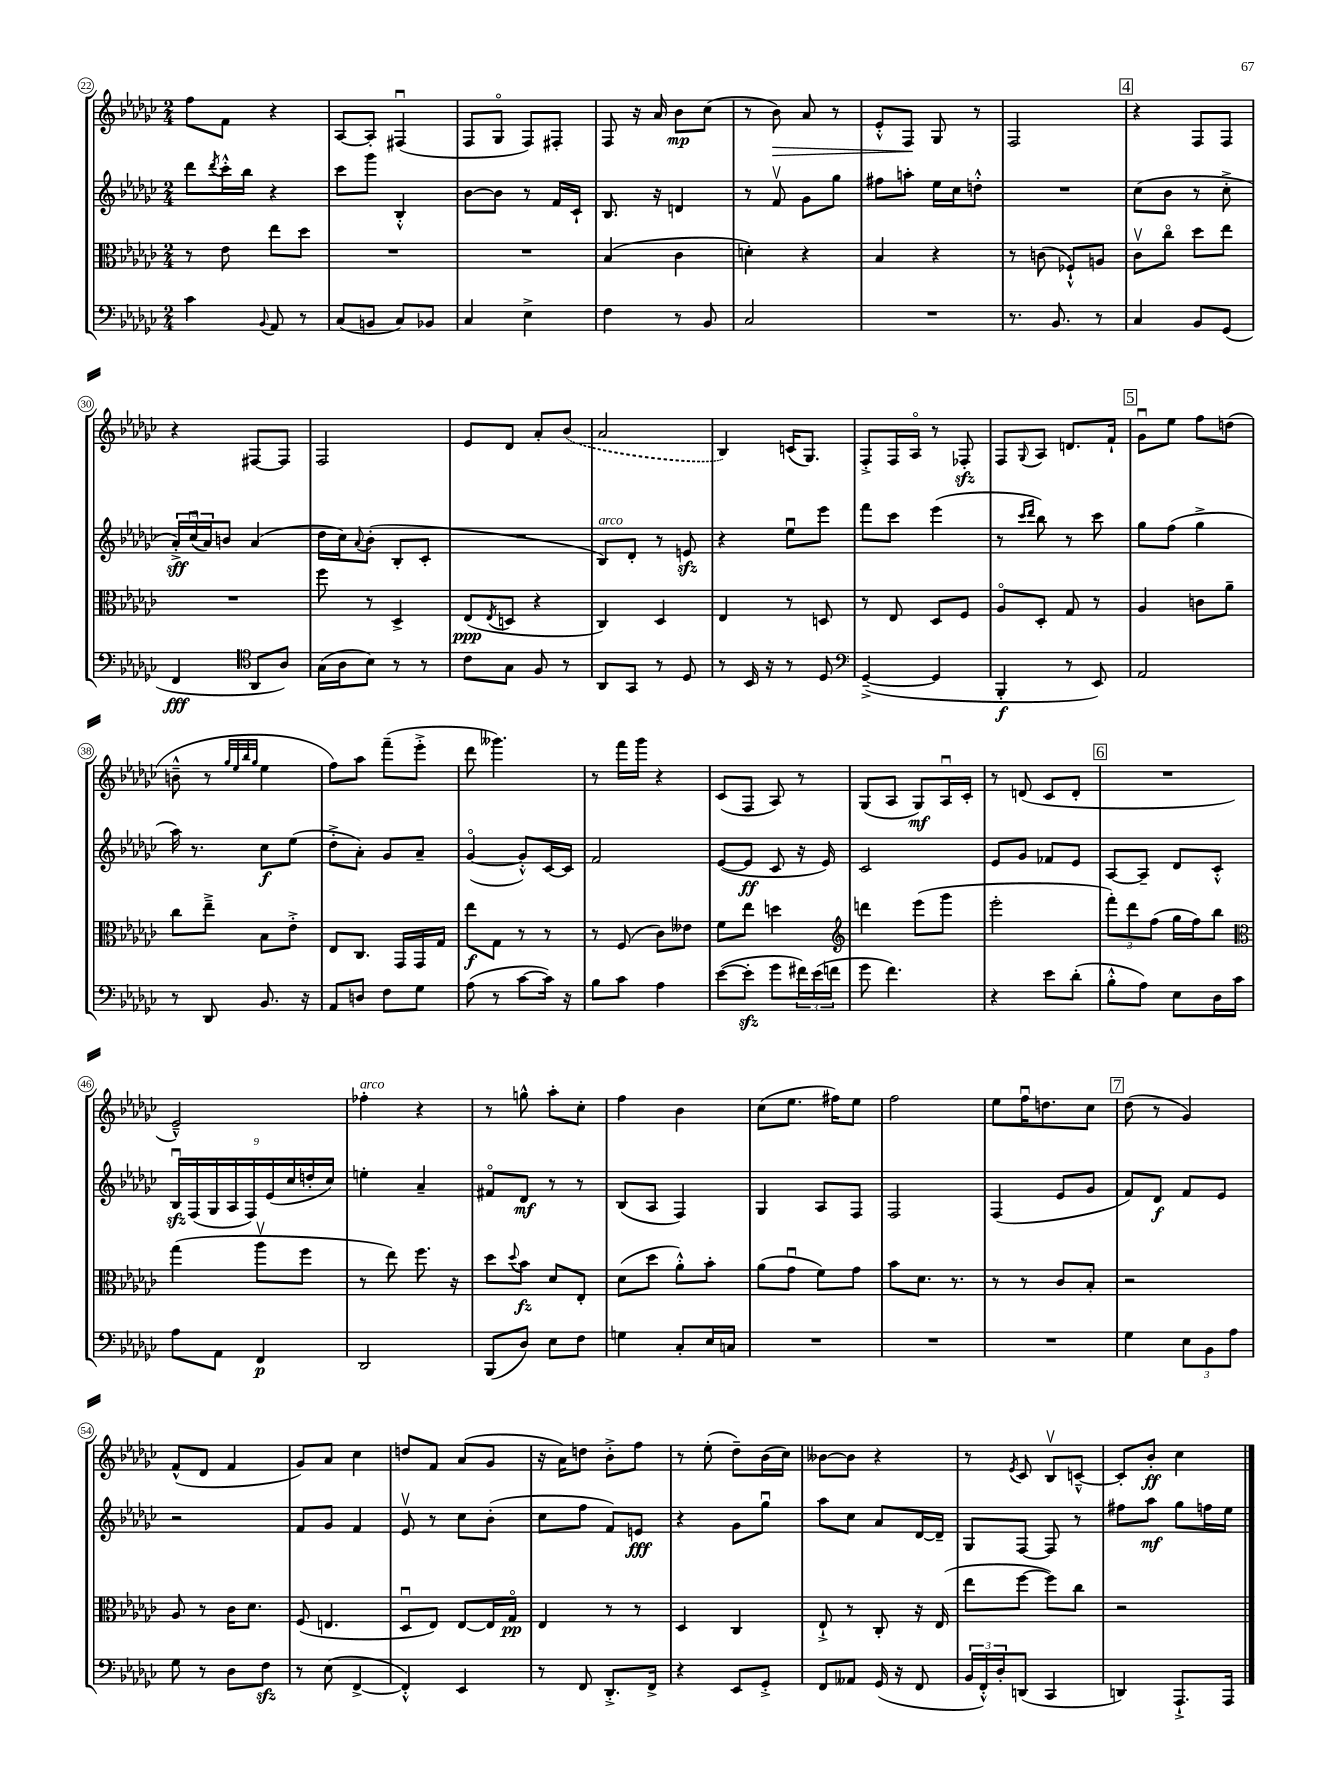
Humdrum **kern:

**kern	**kern	**kern	**kern
*staff4	*staff3	*staff2	*staff1
*clefF4	*clefC3	*clefG2	*clefG2
*k[b-e-a-d-g-c-]	*k[b-e-a-d-g-c-]	*k[b-e-a-d-g-c-]	*k[b-e-a-d-g-c-]
*M2/4	*M2/4	*M2/4	*M2/4
4c-	8r	8ddd-	8ff
.	.	8qddd-	.
.	8e-	16ccc-'^^	8f
.	.	16bb-	.
8qqBB-	.	.	.
8AA-	8ee-	4r	4r
8r	8dd-	.	.
=	=	=	=
(8C-	2r	8ccc-	[8A-
8BB	.	8ggg-	8A-']
8C-)	.	4B-'^^	(4F#u
8BB-	.	.	.
=	=	=	=
4C-	2r	[8b-	8F
.	.	8b-]	8G-o
4E-^	.	8r	8F)
.	.	16f	8F#'
.	.	16c-`	.
=	=	=	=
4F	(4B-	8.B-	8F
.	.	.	16r
.	.	16r	16a-
8r	4c-	4d	8b-
8BB-	.	.	(8cc-
=	=	=	=
2C-	4d')	8r	8r
.	.	8fv	8b-)
.	4r	8g-	8a-
.	.	8gg-	8r
=	=	=	=
2r	4B-	8ff#	8e-'^^
.	.	8aa'	8F
.	4r	16ee-	8G-
.	.	16cc-	.
.	.	8dd'^^	8r
=	=	=	=
8.r	8r	2r	2F
.	(8c	.	.
8.BB-	.	.	.
.	8F-`^^)	.	.
8r	8A	.	.
=	=	=	=
4C-	8c-v	(8cc-	4r
.	8cc-o	8b-	.
8BB-	8dd-	8r	8F
(8GG-	8ee-	8cc-'^	8F
=	=	=	=
4FF	2r	24a-'^)	4r
.	.	(24cc-u	.
.	.	24a-)	.
.	.	8b	.
*clefC4	*	*	*
8AA-	.	(4a-	[8F#
8A-)	.	.	8F#]
=	=	=	=
(16G-	8ff	16dd-	2F
16A-	.	16cc-)	.
.	.	8qqa-	.
8B-)	8r	(8b-'	.
8r	4D-^	8B-'	.
8r	.	8c-'	.
=	=	=	=
8c-	(8E-	2r	8e-
.	8qE-	.	.
8G-	8D	.	8d-
8F	4r	.	8a-'
8r	.	.	(8b-
=	=	=	=
8AA-	4C-)	8B-)	2a-
8GG-	.	8d-'	.
8r	4D-	8r	.
8D-	.	8e	.
=	=	=	=
8r	4E-	4r	4B-)
16BB-	.	.	.
16r	.	.	.
8r	8r	8ee-u	(16c
.	.	.	8.G-)
8D-	8D	8eee-	.
=	=	=	=
*clefF4	*	*	*
([4GG-~^	8r	8fff	8F'^
.	8E-	8ccc-	16F
.	.	.	16A-o
4GG-]	8D-	(4eee-	8r
.	8F	.	8F-'
=	=	=	=
4BBB-'	8A-o	8r	8F
.	.	16qqccc-	.
.	.	16qqddd-	8qqG-
.	8D-'	8bb-)	8A-
8r	8G-	8r	8.d
8EE-)	8r	8ccc-	.
.	.	.	16f`
=	=	=	=
2AA-	4A-	8gg-	8g-u
.	.	(8ff	8ee-
.	8c	4gg-^	8ff
.	8a-~	.	(8dd
=	=	=	=
8r	8cc-	16aa-)	8b~^^
.	.	8.r	.
8DD-	8ee-~^	.	8r
.	.	.	32qqgg-
.	.	.	32qqee-
.	.	.	32qqbb-
.	.	.	32qqgg-
8.BB-	8B-	8cc-	4ee-
.	8e-'^	(8ee-	.
16r	.	.	.
=	=	=	=
8AA-	8E-	8dd-'^	8ff)
8D	8.C-	8a-')	8aa-
8F	.	8g-	(8fff~
.	16GG-	.	.
8G-	16GG-	8a-~	8eee-'^
.	16G-	.	.
=	=	=	=
(8A-	8ee-	([4g-o	8ddd-
8r	8G-	.	4.ggg--)
[8c-	8r	8g-'^^])	.
16c-])	8r	[16c-	.
16r	.	16c-]	.
=	=	=	=
8B-	8r	2f	8r
8c-	(8F	.	16fff
.	.	.	16ggg-
4A-	8c-)	.	4r
.	8e--	.	.
=	=	=	=
([8e-	8f	([8e-	(8c-
8e-']	8ee-	8e-]	8F
8g-	4dd	8c-	8A-)
24f#)	.	16r	8r
(24e-	.	.	.
.	.	16e-)	.
24f	.	.	.
=	=	=	=
*	*clefG2	*	*
8g-	4ddd	2c-	(8G-
4.f)	.	.	8A-
.	(8eee-	.	8G-)
.	8ggg-	.	16A-u
.	.	.	16c-'
=	=	=	=
4r	2eee-'	8e-	8r
.	.	8g-	(8d
8e-	.	8f-	8c-
(8d-'	.	8e-	8d'
=	=	=	=
8B-'^^	12fff')	[8A-	2r
.	12ddd-	.	.
8A-)	.	8A-~]	.
.	(12ff	.	.
8E-	16gg-	8d-	.
.	16ff)	.	.
16D-	8bb-	8c-'^^	.
16c-	.	.	.
=	=	=	=
*	*clefC3	*	*
8A-	(4gg-	18B-u	2e-~^^)
.	.	(18F	.
.	.	18G-	.
8AA-	.	.	.
.	.	18A-	.
.	.	18F)	.
4FF	8aa-v	.	.
.	.	(18e-	.
.	.	18cc-	.
.	8ff	.	.
.	.	18dd'	.
.	.	18cc-)	.
=	=	=	=
2DD-	8r	4ee'	4ff-'
.	8ee-)	.	.
.	8.ff	4a-~	4r
.	16r	.	.
=	=	=	=
(8BBB-	8dd-	8f#o	8r
.	8qqdd-	.	.
8D-)	8b-	8d-	8gg^^
8E-	8d-	8r	8aa-'
8F	8E-'	8r	8cc-'
=	=	=	=
4G	(8d-	(8B-	4ff
.	8dd-	8A-	.
8C-'	8a-'^^)	4F)	4b-
16E-	8b-'	.	.
16C	.	.	.
=	=	=	=
2r	(8a-	4G-	(8cc-
.	8g-u	.	8.ee-
.	8f)	8A-	.
.	.	.	16ff#)
.	8g-	8F	8ee-
=	=	=	=
2r	8b-	2F	2ff
.	8.d-	.	.
.	8.r	.	.
=	=	=	=
2r	8r	(4F	8ee-
.	8r	.	16ffu
.	.	.	8.dd
.	8c-	8e-	.
.	8B-'	8g-	8cc-
=	=	=	=
4G-	2r	8f)	(8dd-
.	.	8d-	8r
12E-	.	8f	4g-)
12BB-	.	.	.
.	.	8e-	.
12A-	.	.	.
=	=	=	=
8G-	8A-	2r	(8f^^
8r	8r	.	8d-
8D-	16c-	.	4f
.	8.d-	.	.
8F	.	.	.
=	=	=	=
8r	(8F	8f	8g-)
(8E-	4.E	8g-	8a-
[4FF^	.	4f	4cc-
=	=	=	=
4FF'^^])	8D-u	8e-v	8dd
.	8E-)	8r	8f
4EE-	[8E-	8cc-	(8a-
.	16E-]	(8b-'	8g-
.	16G-o	.	.
=	=	=	=
8r	4E-	8cc-	16r
.	.	.	16a-)
8FF	.	8ff	8dd
8.DD-'^	8r	8f)	8b-'^
.	8r	8e	8ff
16FF^	.	.	.
=	=	=	=
4r	4D-	4r	8r
.	.	.	(8ee-'
8EE-	4C-	8g-	8dd-~)
8GG-'^	.	8gg-u	(16b-
.	.	.	16cc-)
=	=	=	=
8FF	8E-`^	8aa-	[8b--
8AA--	8r	8cc-	8b--]
(16GG-	8C-'	8a-	4r
16r	.	.	.
8FF	16r	[16d-	.
.	(16E-	16d-~]	.
=	=	=	=
24BB-	8ee-	8G-	8r
24FF'^^)	.	.	.
24D-'	.	.	.
.	.	.	8qe-
(8DD	[8ff	[8F	8c-
4CC-	8ff])	8F]	8B-v
.	8cc-	8r	[8c~^^
=	=	=	=
4DD)	2r	8ff#	8c']
.	.	8aa-	8b-'
8.AAA-`^	.	8gg-	4cc-
.	.	16ff	.
16AAA-	.	16ee-	.
==	==	==	==
*-	*-	*-	*-
